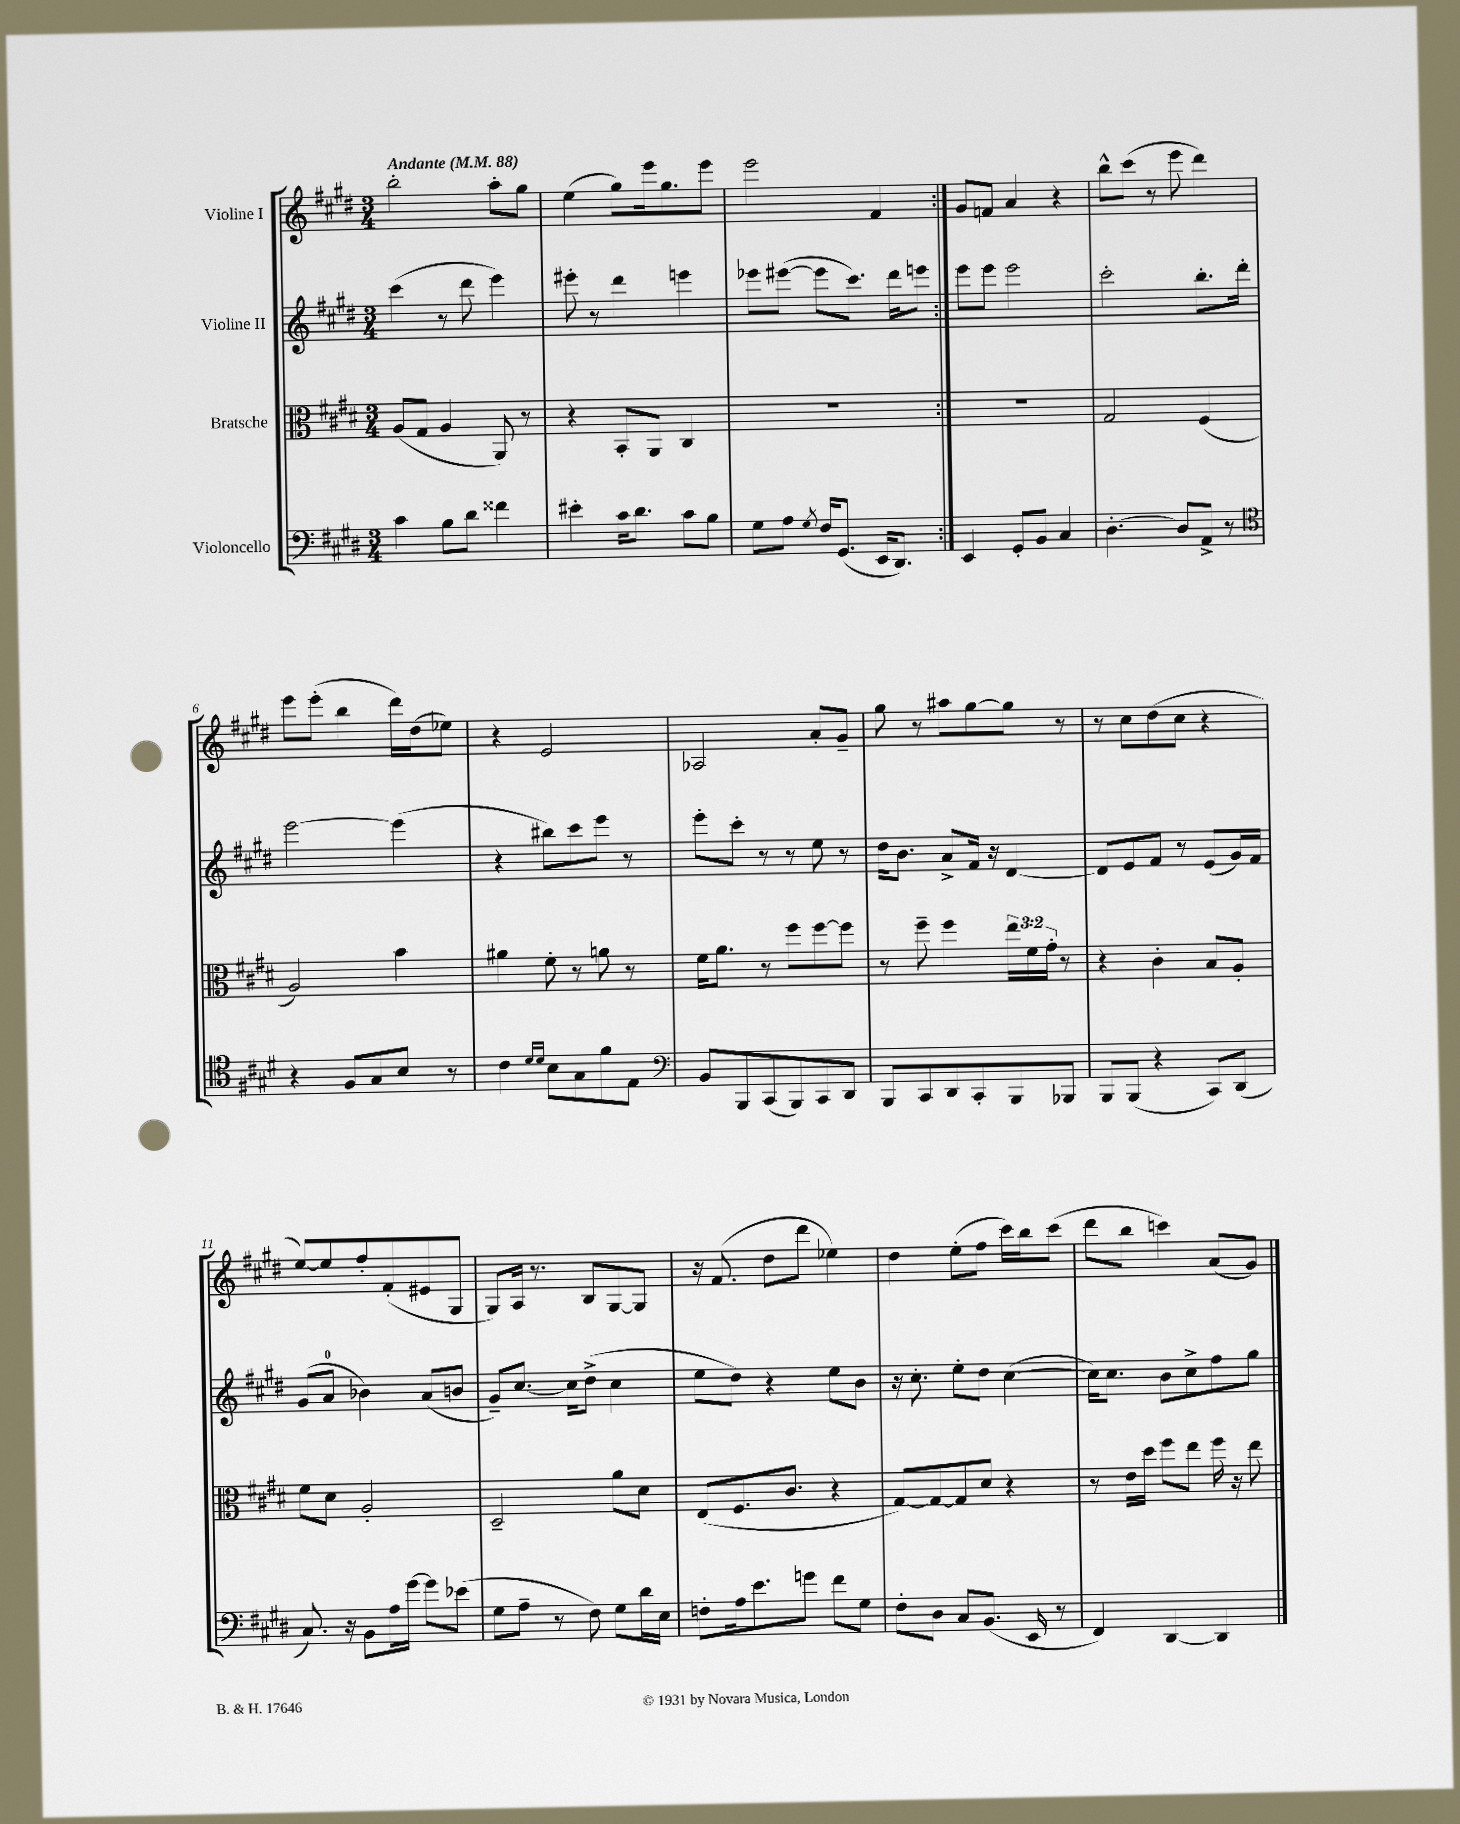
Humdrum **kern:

**kern	**kern	**kern	**kern
*staff4	*staff3	*staff2	*staff1
*clefF4	*clefC3	*clefG2	*clefG2
*k[f#c#g#d#]	*k[f#c#g#d#]	*k[f#c#g#d#]	*k[f#c#g#d#]
*M3/4	*M3/4	*M3/4	*M3/4
*MM88	*MM88	*MM88	*MM88
4c#\	(8A/L	(4ccc#\	2bb'\
.	8G#/J	.	.
8B\L	4A/	8r	.
8d#\J	.	8ddd#\	.
4f##\	8AA/)	4eee\)	8aa'\L
.	8r	.	8gg#\J
=	=	=	=
4e#'\	4r	8eee#'\	(4ee\
.	.	8r	.
16c#\LK	8BB'/L	4ddd#\	8gg#\L)
8.d#\J	.	.	.
.	8AA/J	.	16eee\k
.	.	.	8.gg#\
8c#\L	4C#/	4eee\	.
8B\J	.	.	8eee\J
=	=	=	=
8G#\L	2.r	8eee-\L	2eee\
8A\J	.	([8eee#\J	.
8qG#/	.	.	.
16F#/LK	.	8eee#\]L	.
(8.GG#/J	.	.	.
.	.	8.ccc#\J)	.
16EE/LK	.	.	4f#/
8.DD#/J)	.	16ddd#\LK	.
.	.	8eee\J	.
=:|!	=:|!	=:|!	=:|!
4EE/	2.r	8eee\L	8g#/L
.	.	8eee\J	8f/J
8GG#'/L	.	2eee\	4a/
8BB/J	.	.	.
4C#/	.	.	4r
=	=	=	=
[4.D#'\	2G#/	2ccc#'\	8bb^^\L
.	.	.	(8ccc#\J
.	.	.	8r
8D#/]L	.	.	8eee\
8AA^/J	(4F#/	8.bb'\L	4ddd#\)
8r	.	.	.
.	.	16ddd#'\Jk	.
=	=	=	=
*clefC4	*	*	*
4r	2A/)	[2eee\	8eee\L
.	.	.	(8eee'\J
8F#/L	.	.	4bb\
8G#/	.	.	.
8B/J	4b\	(4eee\]	16ddd#\LL)
.	.	.	(16dd#\J
8r	.	.	8ee-\J)
=	=	=	=
4c#\	4a#\	4r	4r
16qqd#/LL	.	.	.
16qqd#/JJ	.	.	.
8B\L	8f#'\	8bb#\L)	2e/
8G#\	8r	8ccc#\	.
8f#\	8a\	8eee\J	.
8E\J	8r	8r	.
=	=	=	=
*clefF4	*	*	*
8BB/L	16f#\LK	8eee'\L	2A-/
.	8.a\J	.	.
8BBB/	.	8ccc#'\J	.
(8CC#/	8r	8r	.
8BBB/)	8ff#\L	8r	.
8CC#/	[8ff#\	8ee\	8a'/L
8DD#/J	8ff#\]J	8r	8g#~/J
=	=	=	=
8BBB/L	8r	16dd#\LK	8gg#\
.	.	8.b\J	.
8CC#/	8ff#~\	.	8r
8DD#/	4ff#\	8a^/L	8aa#\L
8CC#'/	.	16f#/Jk	[8gg#\
.	.	16r	.
8BBB/	24ee\LL	[4d#/	8gg#\]J
.	24f#\	.	.
.	24g#'\JJ	.	.
8BBB-/J	8r	.	8r
=	=	=	=
8BBB/L	4r	8d#/]L	8r
(8BBB/J	.	8e/	8cc#\L
4r	4c#'\	8f#/J	(8dd#\
.	.	8r	8cc#\J
8CC#/L)	8B/L	(8e/L	4r
(8DD#/J	8A'/J	16g#/L)	.
.	.	16f#/JJ	.
=	=	=	=
8.C#/)	8f#\L	(8g#/L	[8ee/L)
.	8d#\J	8a/J	8ee/]
16r	.	.	.
8BB\L	2A'/	4b-\)	8ff#'/
16A\L	.	.	(8f#'/
[16g#\JJ	.	.	.
8g#\]L	.	(8a/L	8e#/
(8e-\J	.	8b/J	8G#/J
=	=	=	=
8G#\L	2D#~/	8g#~/L)	8G#/L)
8A~\J	.	[8.cc#/J	16A/Jk
.	.	.	8.r
8r	.	.	.
.	.	16cc#\]LK	.
8F#\)	.	(8dd#^\J	8B/L
8G#\L	8a\L	4cc#\	[8G#/
16d#\L	8d#\J	.	8G#/]J
16E\JJ	.	.	.
=	=	=	=
8F'\L	(8E/L	8ee\L	16r
.	.	.	(8.f#/
16A\k	8.F#/	8dd#\J)	.
8.e\	.	.	.
.	.	4r	8dd#\L
.	8.c#/J	.	.
8g\J	.	.	8ddd#\J
8f#\L	4r	8ee\L	4ee-\)
8G#\J	.	8b\J	.
=	=	=	=
8F#'\L	[8G#/L)	16r	4dd#\
.	.	8.cc#'\	.
8D#\J	8G#/_	.	.
8C#/L	8G#/]	8ee'\L	(8ee'\L
(8.BB/J	8d#/J	8dd#\J	8ff#\J
.	4r	([4cc#\	16ccc#\LL)
16EE/	.	.	16bb\J
8r	.	.	(8ccc#\J
=	=	=	=
4FF#/)	8r	16cc#\]LK)	8ddd#\L
.	.	8.cc#\J	.
.	16e\LL	.	8bb\J
.	16dd#\JJ	.	.
[4DD#/	8ff#\L	8b\L	4ccc\)
.	8ee\J	8cc#^\	.
4DD#/]	16ff#\	8ff#\	(8a/L
.	16r	.	.
.	8ee\	8gg#\J	8g#/J)
==	==	==	==
*-	*-	*-	*-
